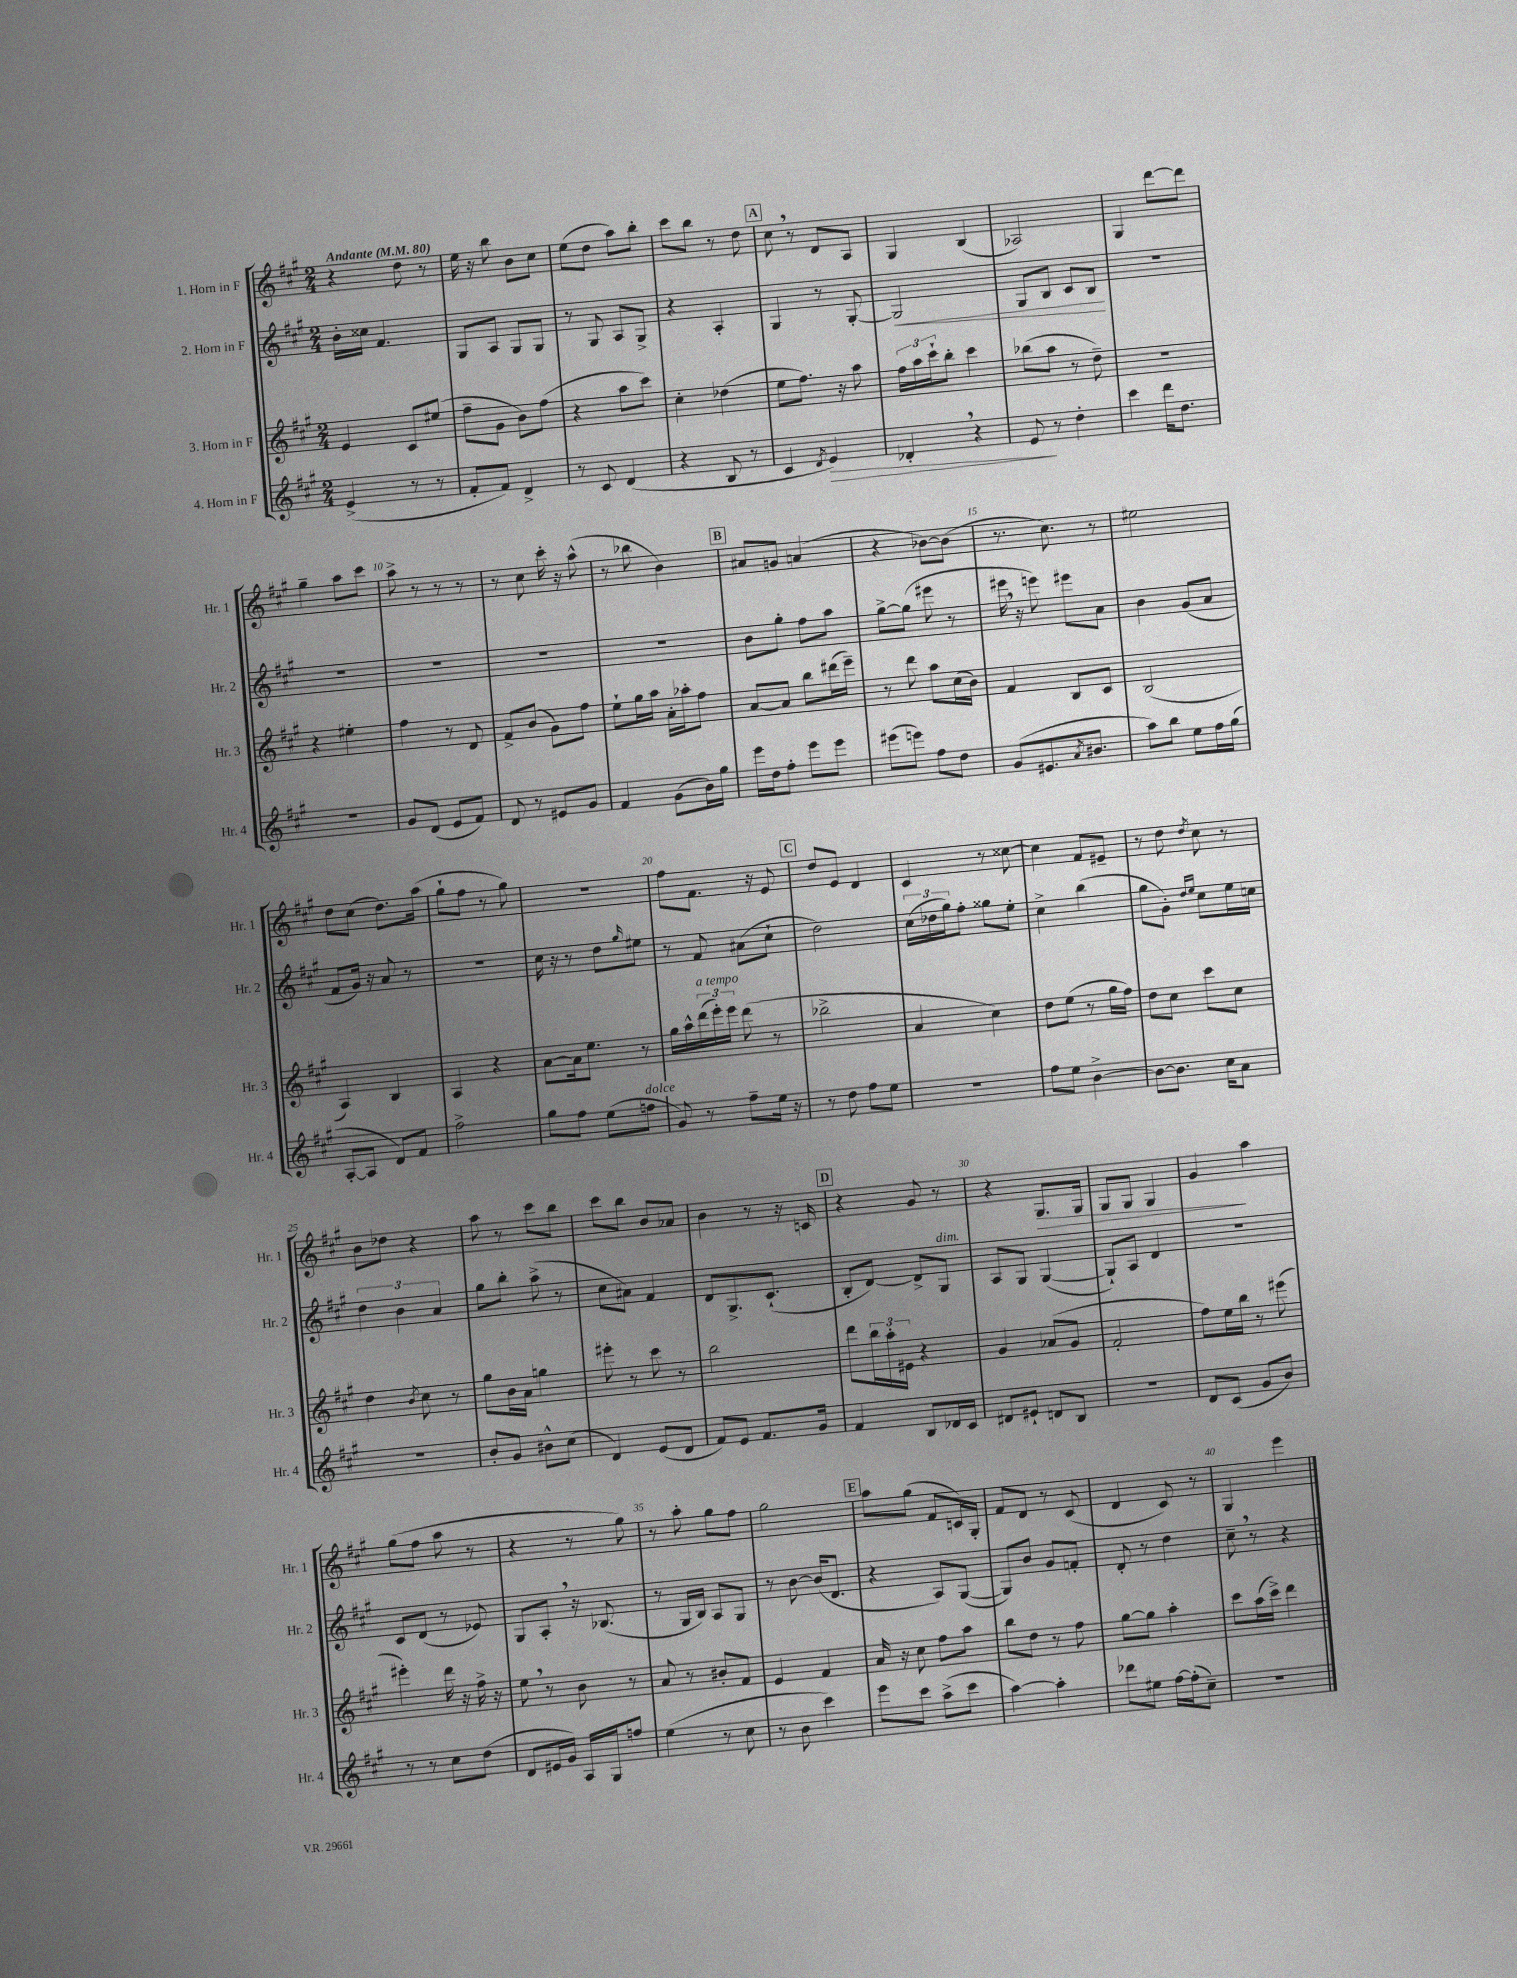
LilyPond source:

<<
\new StaffGroup <<
\new Staff = "s0" \with { instrumentName = "1. Horn in F" shortInstrumentName = "Hr. 1" } {
    \clef treble \key a \major \numericTimeSignature \time 2/4 \tempo "Andante" 4 = 80
    r4 d''8 r8 |
    e''16 r16 b''8 b'8 cis''8 |
    e''8( d''8 a''8) b''8-. |
    cis'''8 b''8 r8 d''8 |
    \mark \markup { \box "A" } cis''8 \breathe r8 d'8 a8 |
    gis4 b4( |
    aes2) |
    gis4 d'''8~ d'''8 |
    gis''4-- a''8 cis'''8 |
    a''8-> r8 r8 r8 |
    r8 cis''8 cis'''16-. r16 a''8-^( |
    r8 bes''8 b'4) |
    \mark \markup { \box "B" } ais'8 g'8 a'4( |
    r4 bes'8~) bes'8( |
    r8. cis''8.) r8 |
    eis''2 |
    d''8 cis''8( d''8.) a''16( |
    gis''8-! fis''8 r8 gis''8) |
    r2 |
    fis''8 fis'8. r16 e'8 |
    \mark \markup { \box "C" } d''8 e'8 d'4 |
    cis'4 r8 cisis''8~ |
    cisis''4 fis'8 eis'8-- |
    r8 d''8 \acciaccatura { d''8 } cis''8 r8 |
    b'8 des''8 r4 |
    a''8 r8 cis'''8 b''8 |
    cis'''8 b''8 b'8 aes'8 |
    b'4 r8 r16 c'16 |
    \mark \markup { \box "D" } r4 gis'8 r8 |
    r4 gis8.\> gis16 |
    gis8 gis8 gis4 |
    gis'4\! a''4 |
    gis''8( fis''8 a''8 r8 |
    r4 r8 gis''8) |
    r8 a''8-. gis''8 fis''8 |
    gis''2 |
    \mark \markup { \box "E" } a''8 gis''8( fis'8 c'16) gis16-. |
    fis'8 d'8 r8 cis'8( |
    d'4 cis'8) r8 |
    gis4 e'''4 \bar "|." |
}
\new Staff = "s1" \with { instrumentName = "2. Horn in F" shortInstrumentName = "Hr. 2" } {
    \clef treble \key a \major \numericTimeSignature \time 2/4
    b'16-. cisis''16 fis'4. |
    gis8 a8 gis8 gis8 |
    r8 gis8 a8 gis8-> |
    r4 a4-. |
    \mark \markup { \box "A" } gis4 r8 gis8~-. |
    gis2\< |
    gis8 b8 cis'8 b8\! |
    R2 |
    R2 |
    R2 |
    R2 |
    R2 |
    \mark \markup { \box "B" } b'8 gis''8-. fis''8 a''8 |
    gis''8~-> gis''8( eis'''8 r8 |
    eis'''16 \breathe r16 e'''8) eis'''8 a'8 |
    b'4 gis'8( a'8 |
    fis'8 gis'16) r16 a'8 r8 |
    r2 |
    cis''16 r16 r8 d''8 \grace { gis''16 } eis''8 |
    r8 fis'8 ais'8( cis''8-! |
    \mark \markup { \box "C" } d''2) |
    \tuplet 3/2 { cis''16( des''16 gis''16) } fis''8-. gisis''8 e''8-. |
    cis''4-> b''4( |
    gis''8 gis'8-.) \grace { d''16 e''16 } cis''8 e''16 c''16 |
    \tuplet 3/2 { d''4 b'4 a'4 } |
    gis''8 b''8-. a''8->( r8 |
    cis''8 ais'8) fis'4 |
    d'8 gis8.-> cis'8.-!( |
    \mark \markup { \box "D" } b8-. d'8~) d'8-> gis8^\markup { \italic "dim." } |
    a8 gis8 gis4~( |
    gis8-!) a8 d'4 |
    R2 |
    cis'8 d'8( r8 ees'8) |
    gis8 a8-. \breathe r16 bes8.( |
    r8 gis16 b16) a8 gis8 |
    r8 b'8~ b'16( d'8. |
    \mark \markup { \box "E" } r4 a8) gis8~( |
    gis8) b'8 gis'8 f'8-. |
    d'8-. r8 d''4 |
    cis''8-- \breathe r8 r4 \bar "|." |
}
\new Staff = "s2" \with { instrumentName = "3. Horn in F" shortInstrumentName = "Hr. 3" } {
    \clef treble \key a \major \numericTimeSignature \time 2/4
    e'4 cis'8 eis''8( |
    fis''8-- gis'8 b'8) fis''8( |
    r4 a''8 cis'''8) |
    cis''4-. des''4( |
    \mark \markup { \box "A" } e''8 fis''8.) r16 a''8 |
    \tuplet 3/2 { fis''16 a''16 cis'''16-! } b''8-. cis'''4 |
    bes''8( a''8 r8 d''8--) |
    R2 |
    r4 eis''4-. |
    fis''4 r8 d'8 |
    fis'8-> b'8( gis'8) fis''8 |
    e''8-! gis''16 a''16 a'16-. aes''16-. fis''8 |
    \mark \markup { \box "B" } a'8~ a'8 b''8 dis'''16( e'''16--) |
    r8 d'''8 a''8 cis''16( b'16) |
    fis'4 b8 cis'8 |
    b2( |
    a4) b4 |
    a4 r4 |
    a'8~ a'16 e''8. r8 |
    gis''16 a''16-^ \tuplet 3/2 { d'''16^\markup { \italic "a tempo" }( e'''16-.) e'''16 } d'''8( r8 |
    \mark \markup { \box "C" } bes''2-> |
    a'4 cis''4) |
    d''8 e''8( r8 gis''16 fis''16) |
    d''8 cis''8 cis'''8 cis''8 |
    d''4 \acciaccatura { b'8 } cis''8 r8 |
    gis''8 b'16 a'16 g''4 |
    eis'''8-. r8 cis'''8 r8 |
    b''2 |
    \mark \markup { \box "D" } d'''8 \tuplet 3/2 { b''16 a''16-. eis'16 } r4 |
    gis'4 aes'8( gis'8 |
    fis'2-. |
    fis''8) e''16 b''16 r8 eis'''8( |
    eis'''4-.) d'''16 r16 fis''16-> r16 |
    e''8 \breathe r8 b'8 r8 |
    a'8 r8 bis'8-. fis'8 |
    e'4 fis'4 |
    \mark \markup { \box "E" } a'16 r16 cis''8 fis''8 a''8 |
    b''8 d''8 r8 fis''8 |
    gis''8~ gis''8 a''4-. |
    cis'''8 a''16( cis'''16->) d'''4 \bar "|." |
}
\new Staff = "s3" \with { instrumentName = "4. Horn in F" shortInstrumentName = "Hr. 4" } {
    \clef treble \key a \major \numericTimeSignature \time 2/4
    e'4->( r8 r8 |
    fis'8-. fis'8) d'4-> |
    r8 cis'8 d'4( |
    r4 b8 r8 |
    \mark \markup { \box "A" } cis'4 \acciaccatura { d'8 } e'4\>) |
    des'4-. \breathe r4 |
    e'8\! r8 d''4-. |
    cis'''4 d'''16 d''8. |
    R2 |
    gis'8 d'8( e'8 fis'8) |
    d'8 r8 eis'8 gis'8 |
    fis'4 gis'8( b'16) gis''16 |
    \mark \markup { \box "B" } e'''16 d''16 fis''8-. e'''8 e'''8 |
    eis'''8( e'''8) fis''8 d''8 |
    gis'8( eis'8. \acciaccatura { a'8 } bis'8. |
    a''8) b''8 e''8 fis''16 gis''16( |
    a8~-. a8 d'8) fis'8 |
    fis''2-> |
    gis''8 fis''8 e''8( f''8^\markup { \italic "dolce" } |
    gis'8) r8 fis''8-- e''16 r16 |
    \mark \markup { \box "C" } r8 d''8 fis''8 e''8 |
    r2 |
    fis''8 e''8 b'4~-> |
    b'8~ b'8. cis''16 a'8 |
    R2 |
    b'8-. gis'8 bis'8-^ cis''8( |
    d'4) e'8( d'8 |
    fis'8) e'8 fis'8. gis'16 |
    \mark \markup { \box "D" } fis'4 b8 des'16 cis'16 |
    dis'8 eis'8-! d'8 b8 |
    R2 |
    d'8 cis'8( gis'8 b'8) |
    r8 r8 cis''8 d''8( |
    d'8 eis'16 gis'16) a16 gis16 f''8 |
    e''4( r8 cis''8 |
    r8 b'8 cis'''4) |
    \mark \markup { \box "E" } e'''8 cis'''8 a''8->( cis'''8 |
    a''4~) a''4-. |
    des'''8 eis''8 fis''16~ fis''16-.( cis''8--) |
    r2 \bar "|." |
}
>>
>>
\layout { \context { \Score \override BarNumber.break-visibility = ##(#f #t #t) barNumberVisibility = #(every-nth-bar-number-visible 5) } }
